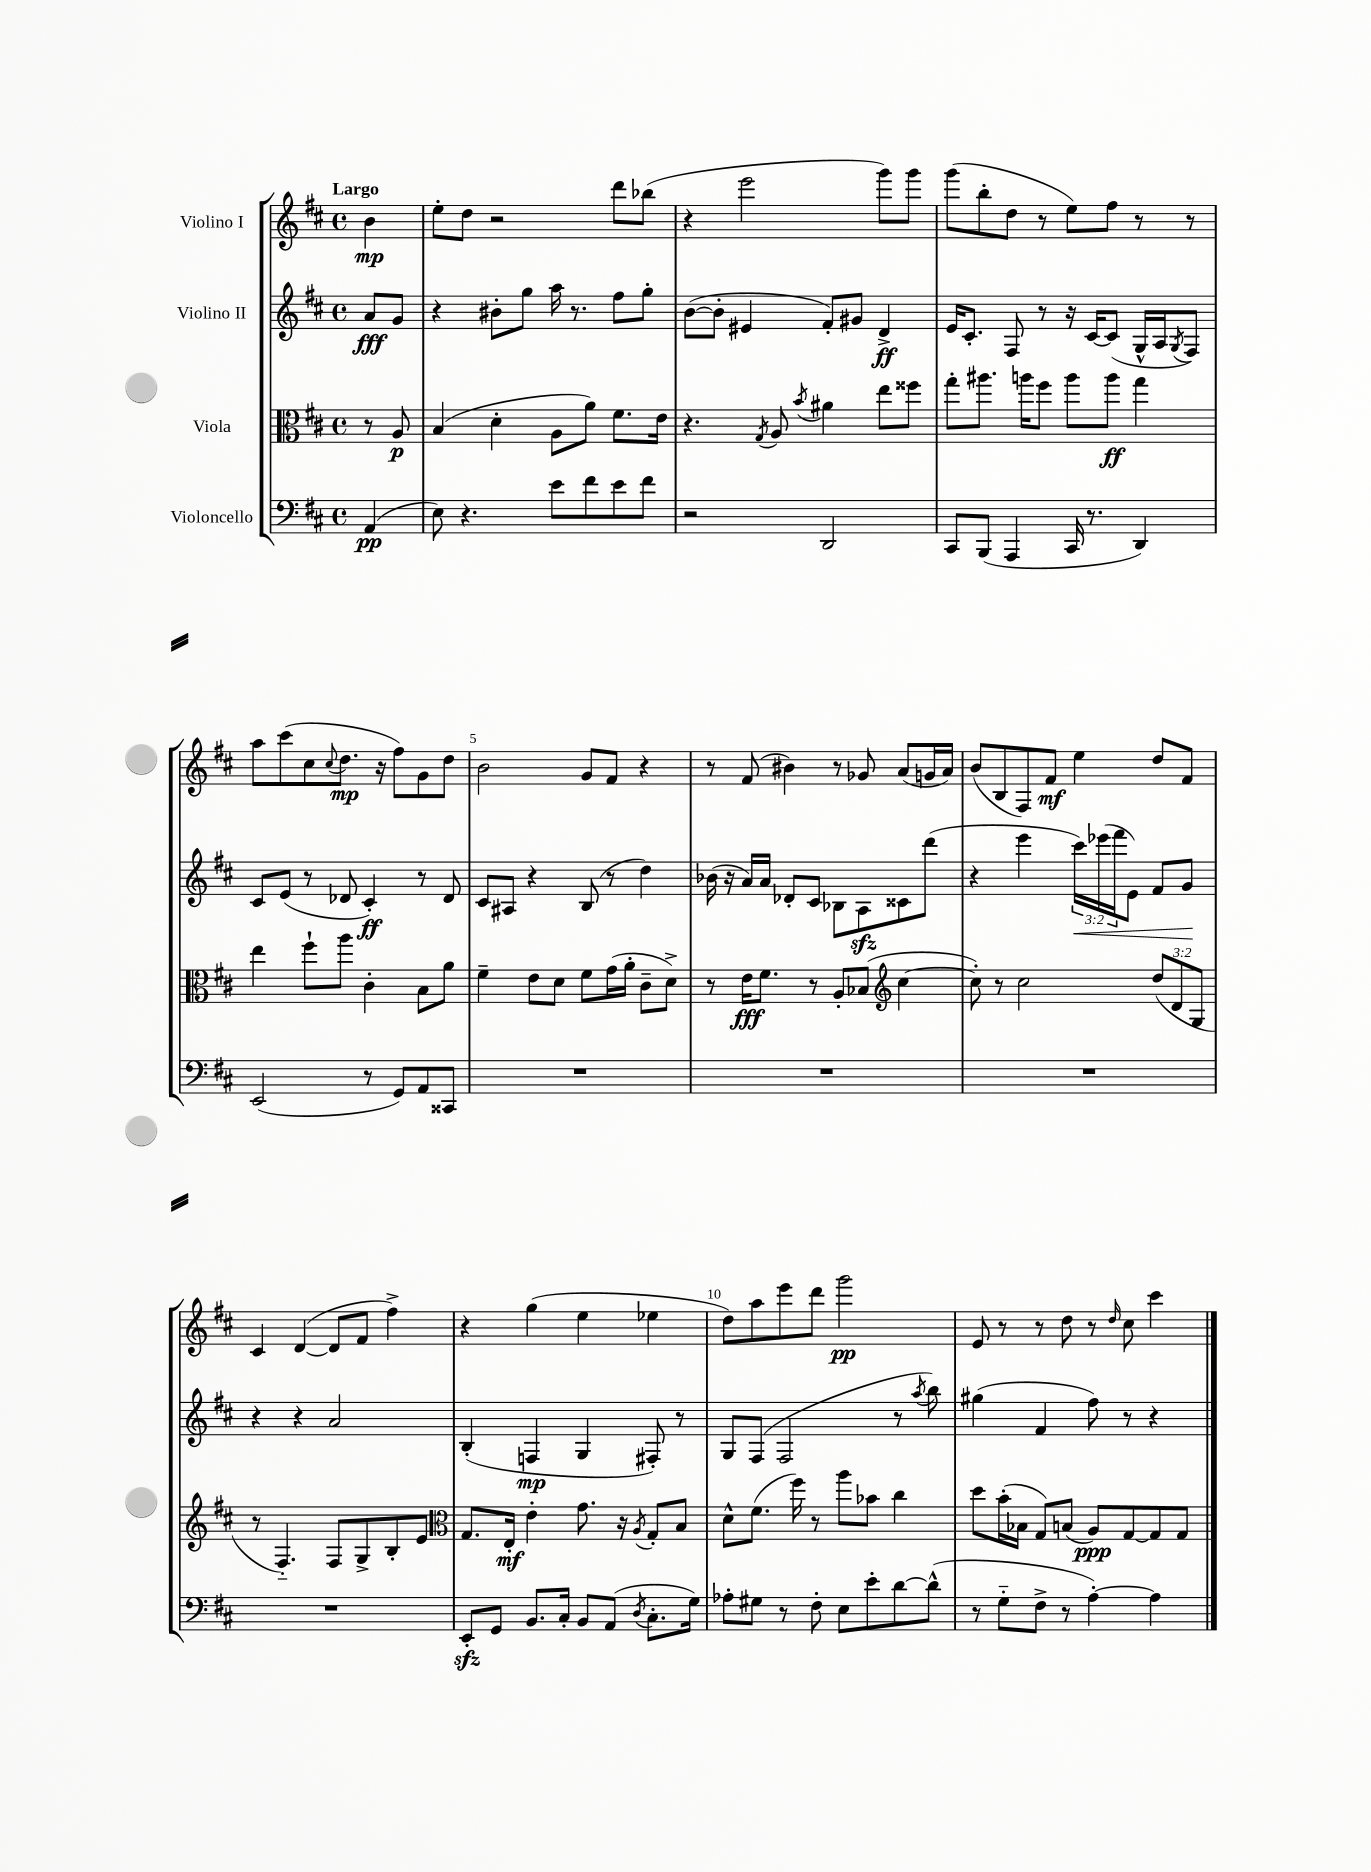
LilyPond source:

<<
\new StaffGroup <<
\new Staff = "s0" \with { instrumentName = "Violino I" } {
    \clef treble \key d \major \defaultTimeSignature \time 4/4 \partial 4 \tempo "Largo"
    b'4\mp |
    e''8-. d''8 r2 d'''8 bes''8( |
    r4 e'''2 g'''8) g'''8 |
    g'''8( b''8-. d''8 r8 e''8) fis''8 r8 r8 |
    a''8 cis'''8( cis''8 \appoggiatura { cis''8 } d''8.\mp r16 fis''8) g'8 d''8 |
    b'2 g'8 fis'8 r4 |
    r8 fis'8( bis'4) r8 ges'8 a'8( g'16 a'16) |
    b'8( b8 fis8) fis'8\mf e''4 d''8 fis'8 |
    cis'4 d'4~( d'8 fis'8 fis''4->) |
    r4 g''4( e''4 ees''4 |
    d''8) a''8 e'''8 d'''8 g'''2\pp |
    e'8 r8 r8 d''8 r8 \grace { d''16 } cis''8 cis'''4 \bar "|." |
}
\new Staff = "s1" \with { instrumentName = "Violino II" } {
    \clef treble \key d \major \defaultTimeSignature \time 4/4 \override Staff.TupletNumber.text = #tuplet-number::calc-fraction-text \partial 4
    a'8\fff g'8 |
    r4 bis'8-. g''8 a''16 r8. fis''8 g''8-. |
    b'8~( b'8-. eis'4 fis'8-.) gis'8 d'4->\ff |
    e'16 cis'8.-. fis8 r8 r16 cis'16~ cis'8( g16-^ a16 \acciaccatura { g8 } fis8) |
    cis'8 e'8( r8 des'8 cis'4-.\ff) r8 des'8 |
    cis'8 ais8 r4 b8( r8 d''4) |
    bes'16( r16 a'16) a'16 des'8-. cis'8 bes8 a8\sfz cisis'8 d'''8( |
    r4 e'''4 \tuplet 3/2 { cis'''16\<) ees'''16( fis'''16 } e'8) fis'8 g'8\! |
    r4 r4 a'2 |
    b4-.( f4\mp g4 fis8-.) r8 |
    g8 fis8( fis2 r8 \acciaccatura { a''8 } b''8) |
    gis''4( fis'4 fis''8) r8 r4 \bar "|." |
}
\new Staff = "s2" \with { instrumentName = "Viola" } {
    \clef alto \key d \major \defaultTimeSignature \time 4/4 \override Staff.TupletNumber.text = #tuplet-number::calc-fraction-text \partial 4
    r8 a8\p |
    b4( d'4-. a8 a'8) fis'8. e'16 |
    r4. \acciaccatura { g8 } a8 \acciaccatura { b'8 } ais'4 e''8 fisis''8 |
    g''8-. ais''8. a''16 fis''8 a''8 a''8\ff g''4 |
    e''4 fis''8-! a''8 cis'4-. b8 a'8 |
    fis'4-- e'8 d'8 fis'8 g'16( a'16-. cis'8-- d'8->) |
    r8 e'16\fff fis'8. r8 a8-. bes8( \clef treble cis''4~ |
    cis''8-.) r8 cis''2 \tuplet 3/2 { d''8( d'8 g8 } |
    r8 fis4.-_) fis8 g8-> b8-. e'8 |
    \clef alto g8. e16-.\mf e'4-. g'8. r16 \acciaccatura { a8 } g8-. b8 |
    d'8-^ fis'8.( fis''16) r8 a''8 bes'8 cis''4 |
    d''8 b'16-.( bes16 g8) b8( a8\ppp) g8~ g8 g8 \bar "|." |
}
\new Staff = "s3" \with { instrumentName = "Violoncello" } {
    \clef bass \key d \major \defaultTimeSignature \time 4/4 \partial 4
    a,4\pp( |
    e8) r4. e'8 fis'8 e'8 fis'8 |
    r2 d,2 |
    cis,8 b,,8( a,,4 cis,16 r8. d,4) |
    e,2( r8 g,8) a,8 cisis,8 |
    R1 |
    R1 |
    R1 |
    R1 |
    e,8-.\sfz g,8 b,8. cis16-. b,8 a,8( \acciaccatura { d8 } cis8.-. g16) |
    aes8-. gis8 r8 fis8-. e8 e'8-. d'8~ d'8-^( |
    r8 g8-_ fis8-> r8 a4~-.) a4 \bar "|." |
}
>>
>>
\layout { \context { \Score \override BarNumber.break-visibility = ##(#f #t #t) barNumberVisibility = #(every-nth-bar-number-visible 5) } }
